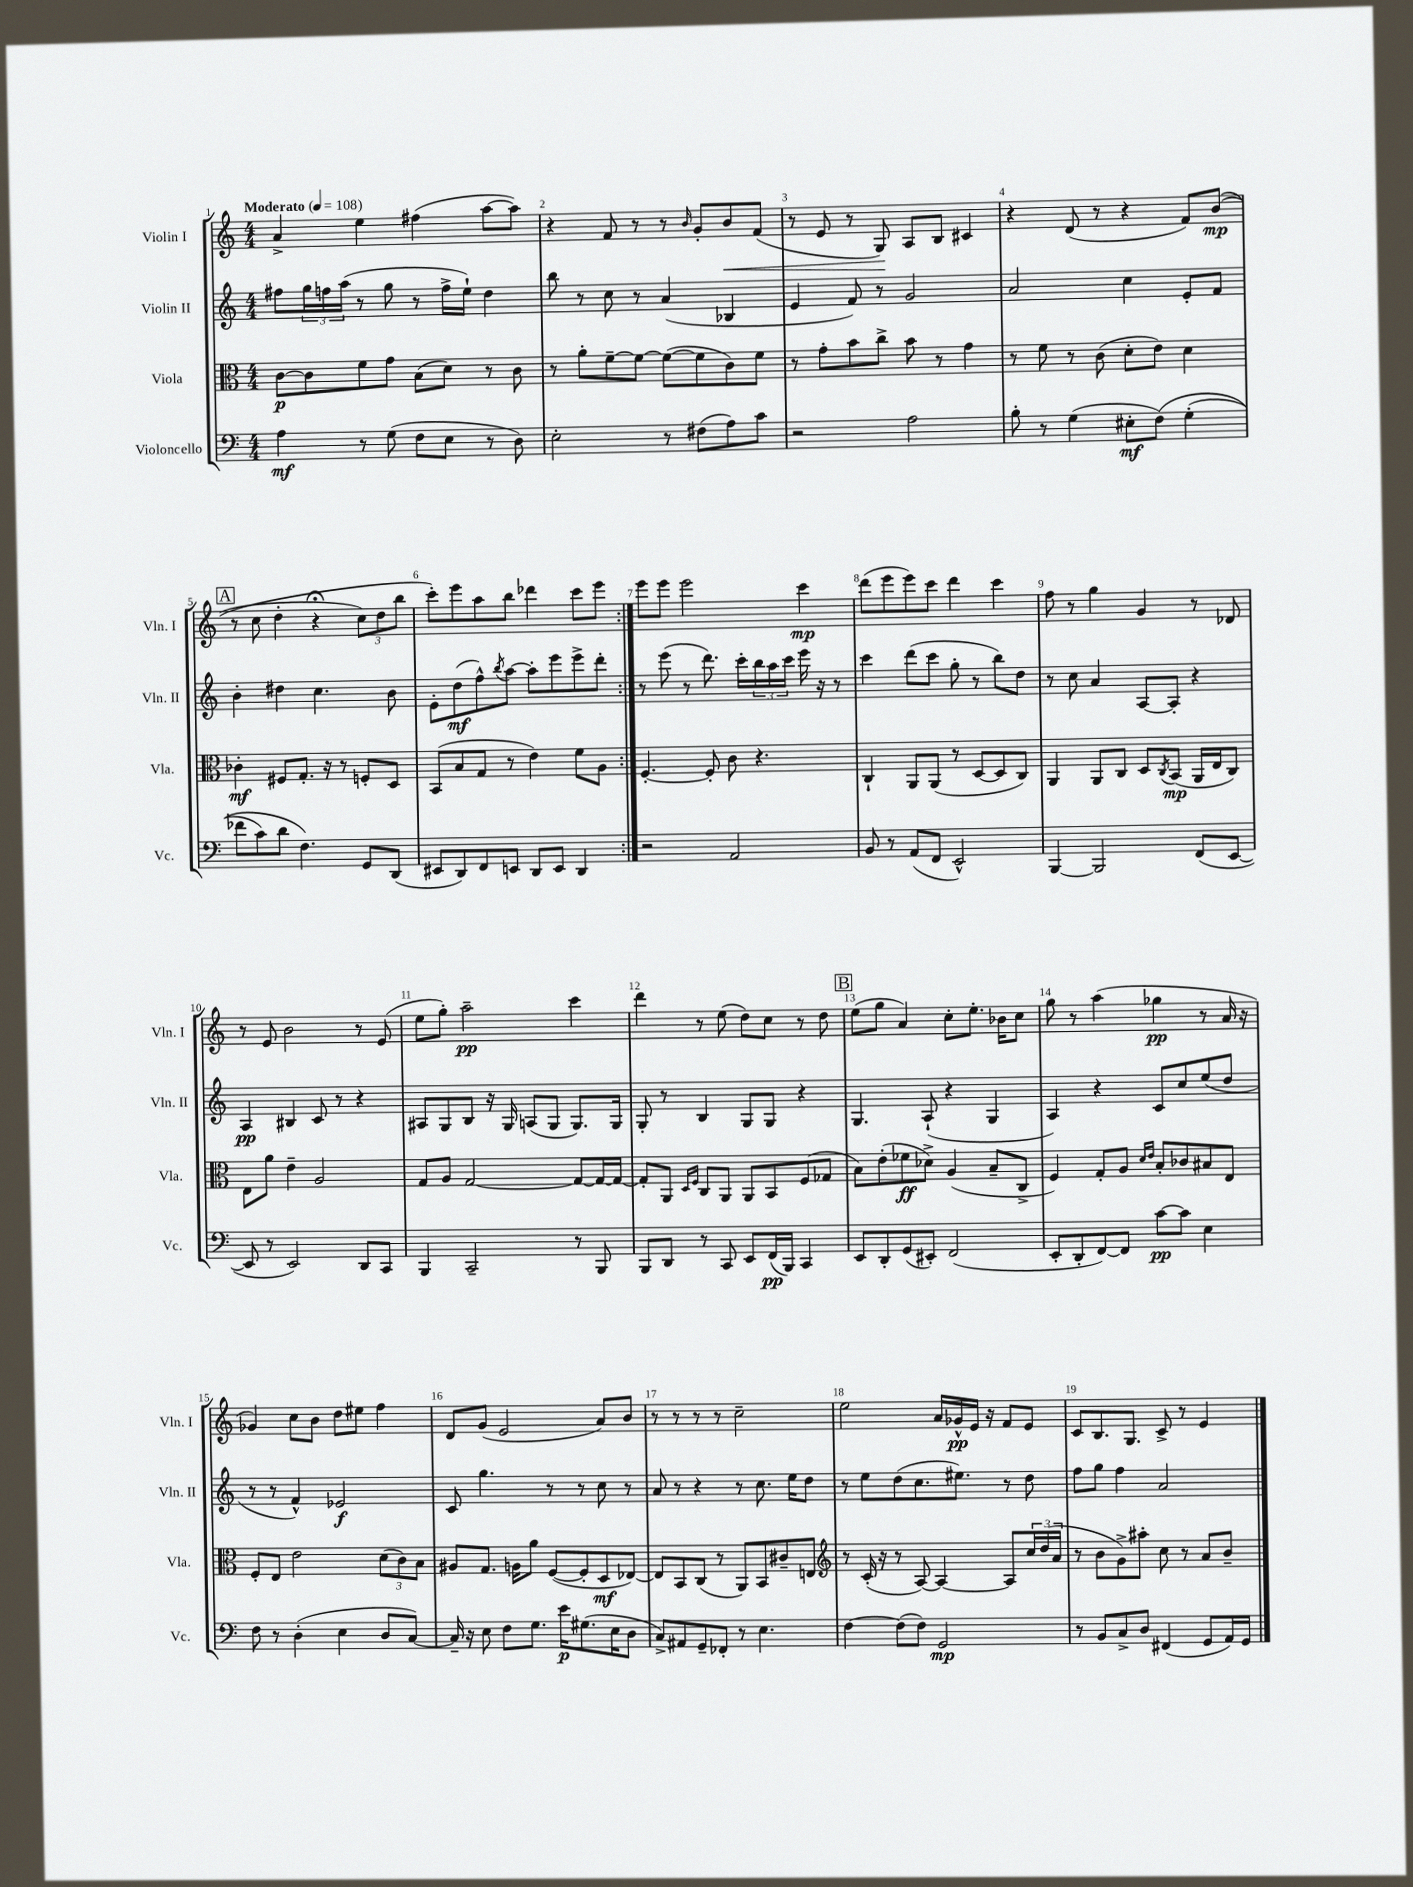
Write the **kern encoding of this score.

**kern	**dynam	**kern	**dynam	**kern	**dynam	**kern	**dynam
*part4	*part4	*part3	*part3	*part2	*part2	*part1	*part1
*staff4	*staff4	*staff3	*staff3	*staff2	*staff2	*staff1	*staff1
*I"Violoncello	*	*I"Viola	*	*I"Violin II	*	*I"Violin I	*
*I'Vc.	*	*I'Vla.	*	*I'Vln. II	*	*I'Vln. I	*
*clefF4	*	*clefC3	*	*clefG2	*	*clefG2	*
*k[]	*	*k[]	*	*k[]	*	*k[]	*
*M4/4	*	*M4/4	*	*M4/4	*	*M4/4	*
*MM108	*	*MM108	*	*MM108	*	*MM108	*
=1	=1	=1	=1	=1	=1	=1	=1
!	!	!	!	!	!	!LO:TX:a:B:t=Moderato	!
4A\	mf	[8c\L	p	8ff#X\L	.	4a^/	.
.	.	8c\]	.	24gg\L	.	.	.
.	.	.	.	24ffn\	.	.	.
.	.	.	.	(24aa\JJ	.	.	.
8r	.	8f\	.	8r	.	4ee\	.
(8G\	.	8g\J	.	8gg\	.	.	.
8F\L	.	(8B\L	.	8r	.	(4ff#X\	.
8E\J	.	8d\J)	.	16ff^\LL	.	.	.
.	.	.	.	16ee`\JJ)	.	.	.
8r	.	8r	.	4dd\	.	[8aa\L	.
8D\)	.	8c\	.	.	.	8aa\J])	.
=2	=2	=2	=2	=2	=2	=2	=2
2E'\	.	8r	.	8bb\	.	4r	.
.	.	8a'\L	.	8r	.	.	.
.	.	[8f~\	.	8cc\	.	8f/	.
.	.	8f\J_	.	8r	.	8r	.
8r	.	(8f\L_	.	(4a/	.	8r	.
.	.	.	.	.	.	16qqb/	.
(8F#X\L	.	8f\]	.	.	.	8g'/L	.
!	!	!	!	!	!	!	!LO:HP:b
8A\)	.	8c\)	.	4B-X/	.	8b/	<
8c\J	.	8f\J	.	.	.	(8f/J	.
=3	=3	=3	=3	=3	=3	=3	=3
2r	.	8r	.	4e/	.	8r	.
.	.	8g'\L	.	.	.	8e/	.
.	.	8b\	.	8f/)	.	8r	.
.	.	8cc^\J	.	8r	.	8G/)	.
2A\	.	8b\	.	2g/	.	8A/L	[
.	.	8r	.	.	.	8B/J	.
.	.	4g\	.	.	.	4c#X/	.
=4	=4	=4	=4	=4	=4	=4	=4
8B'\	.	8r	.	2a/	.	4r	.
8r	.	8f\	.	.	.	.	.
(4G\	.	8r	.	.	.	(8d/	.
.	.	(8c\	.	.	.	8r	.
8E#X'\L	mf	8d'\L	.	4cc\	.	4r	.
(8F\J)	.	8e\J)	.	.	.	.	.
(4G'\	.	4d\	.	8e'/L	.	8f/L)	.
.	.	.	.	8f/J	.	((8b/J	mp
!!LO:LB:g=z
!!LO:REH:place=s1:t=A
=5	=5	=5	=5	=5	=5	=5	=5
8f-X\L	.	4c-X'\	mf	4b'\	.	8r	.
8c\)	.	.	.	.	.	8cc\	.
8d\J	.	8F#X/L	.	4dd#X\	.	4dd'\	.
4.F\)	.	8.G'/J	.	.	.	.	.
.	.	.	.	4.cc\	.	4r;<	.
.	.	16r	.	.	.	.	.
.	.	8r	.	.	.	.	.
8GG/L	.	8Fn'/L	.	.	.	12cc\L)	.
.	.	.	.	.	.	12dd\	.
(8DD/J	.	8D/J	.	8b\	.	.	.
.	.	.	.	.	.	12bb\J	.
=6	=6	=6	=6	=6	=6	=6	=6
8EE#X/L	.	(8BB/L	.	8e'\L	.	8ccc'\L)	.
8DD/)	.	8B/	.	(8dd\	mf	8eee\	.
8FF/	.	8G/J	.	8ff^^\)	.	8aa\	.
.	.	.	.	8qbb/	.	.	.
8EEn/J	.	8r	.	[8aa\J	.	8bb\J	.
8DD/L	.	4e\)	.	8aa'\L]	.	4ddd-X\	.
8EE/J	.	.	.	8eee\	.	.	.
4DD/	.	8f\L	.	8eee^\	.	8ccc\L	.
.	.	8A\J	.	8ddd'\J	.	8eee\J	.
=7:|!	=7:|!	=7:|!	=7:|!	=7:|!	=7:|!	=7:|!	=7:|!
2r	.	[4.F'/	.	8r	.	8eee\L	.
.	.	.	.	(8eee\	.	8eee\J	.
.	.	.	.	8r	.	2eee\	.
.	.	8F'/]	.	8.ddd\)	.	.	.
2AA/	.	8c\	.	.	.	.	.
.	.	.	.	16ccc'\LL	.	.	.
.	.	4.r	.	24bb\	.	.	.
.	.	.	.	24aa\	.	.	.
.	.	.	.	24ccc\JJ	.	.	.
.	.	.	.	16eee\	.	4ccc\	mp
.	.	.	.	16r	.	.	.
.	.	.	.	8r	.	.	.
=8	=8	=8	=8	=8	=8	=8	=8
8BB/	.	4C`/	.	4ccc\	.	(8ddd\L	.
8r	.	.	.	.	.	8eee\	.
(8AA/L	.	8AA/L	.	(8ddd\L	.	8eee\)	.
8FF/J	.	(8AA/J	.	8ccc\J	.	8ccc\J	.
2EE^^/)	.	8r	.	8gg'\	.	4ddd\	.
.	.	[8D/L	.	8r	.	.	.
.	.	8D/]	.	8bb\L)	.	4ccc\	.
.	.	8C/J)	.	8dd\J	.	.	.
=9	=9	=9	=9	=9	=9	=9	=9
[4BBB/	.	4AA/	.	8r	.	8ff\	.
.	.	.	.	8cc\	.	8r	.
2BBB/]	.	8AA/L	.	4a/	.	4gg\	.
.	.	8C/J	.	.	.	.	.
.	.	8D/L	.	[8A/L	.	4g/	.
.	.	8qC/	.	.	.	.	.
.	.	(8BB/J	mp	8A'/J]	.	.	.
(8FF/L	.	16AA/LL	.	4r	.	8r	.
.	.	16E/J	.	.	.	.	.
[8EE/J	.	8C/J)	.	.	.	8d-X/	.
!!LO:LB:g=z
=10	=10	=10	=10	=10	=10	=10	=10
8EE/]	.	8E\L	.	4A/	pp	8r	.
8r	.	8a\J	.	.	.	8e/	.
2EE/)	.	4e~\	.	4B#X/	.	2b\	.
.	.	2A/	.	8c/	.	.	.
.	.	.	.	8r	.	.	.
8DD/L	.	.	.	4r	.	8r	.
8CC/J	.	.	.	.	.	(8e/	.
=11	=11	=11	=11	=11	=11	=11	=11
4BBB/	.	8G/L	.	8A#X/L	.	8ee\L	.
.	.	8A/J	.	8G/	.	8gg'\J)	.
2CC~/	.	[2G/	.	8B/J	.	2aa~\	pp
.	.	.	.	16r	.	.	.
.	.	.	.	16G/	.	.	.
.	.	.	.	(8An/L	.	.	.
.	.	.	.	8G/J	.	.	.
8r	.	8G/L_	.	8.G/L)	.	4ccc\	.
8BBB/	.	16G/L_	.	.	.	.	.
.	.	16G/JJ_	.	16G/Jk	.	.	.
=12	=12	=12	=12	=12	=12	=12	=12
8BBB/L	.	8G'/L]	.	8G'/	.	4ddd\	.
8DD/J	.	8AA/J	.	8r	.	.	.
.	.	16qqD/LL	.	.	.	.	.
.	.	16qqF/JJ	.	.	.	.	.
8r	.	8C/L	.	4B/	.	8r	.
8CC/	.	8AA/J	.	.	.	(8ee\	.
8EE/L	.	8AA/L	.	8G/L	.	8dd\L)	.
(16FF/L	pp	8BB/	.	8G/J	.	8cc\J	.
16BBB/JJ)	.	.	.	.	.	.	.
4CC/	.	(8F/	.	4r	.	8r	.
.	.	8G-X/J	.	.	.	8dd\	.
!!LO:REH:place=s1:t=B
=13	=13	=13	=13	=13	=13	=13	=13
8EE/L	.	8B\L)	.	4.G/	.	(8ee\L	.
8DD'/	.	(8e'\	.	.	.	8gg\J	.
(8GG/	.	8f-X\	ff	.	.	4a/)	.
8EE#X'/J)	.	8d-X^\J)	.	(8A`/	.	.	.
(2FF/	.	(4A/	.	4r	.	8cc'\L	.
.	.	.	.	.	.	8.ee'\J	.
.	.	8B~/L	.	4G/	.	.	.
.	.	.	.	.	.	16b-X\KL	.
.	.	8C^/J	.	.	.	8cc\J	.
=14	=14	=14	=14	=14	=14	=14	=14
8EE'/L	.	4F/)	.	4A/)	.	8gg\	.
8DD'/	.	.	.	.	.	8r	.
[8FF/)	.	8G'/L	.	4r	.	(4aa\	.
8FF/J]	.	8A/J	.	.	.	.	.
.	.	16qqd/LL	.	.	.	.	.
.	.	16qqe/JJ	.	.	.	.	.
[8c\L	pp	8B'/L	.	8c/L	.	4gg-X\	pp
8c\J]	.	8c-X/	.	8cc/	.	.	.
4E\	.	8B#X/	.	(8ee/	.	8r	.
.	.	8E/J	.	8dd/J	.	16a/	.
.	.	.	.	.	.	16r	.
!!LO:LB:g=z
=15	=15	=15	=15	=15	=15	=15	=15
8F\	.	8F'/L	.	8r	.	4g-X/)	.
8r	.	8E/J	.	8r	.	.	.
(4D'\	.	2e\	.	4f^^/)	.	8cc\L	.
.	.	.	.	.	.	8b\J	.
4E\	.	.	.	2e-X/	f	8dd\L	.
.	.	.	.	.	.	8ee#X\J	.
8D/L	.	(12d\L	.	.	.	4ff\	.
.	.	12c\)	.	.	.	.	.
[8C/J)	.	.	.	.	.	.	.
.	.	12B\J	.	.	.	.	.
=16	=16	=16	=16	=16	=16	=16	=16
16C~/]	.	8A#X/L	.	8c/	.	8d/L	.
16r	.	.	.	.	.	.	.
8E\	.	8.G/J	.	4.gg\	.	(8g/J	.
8F\L	.	.	.	.	.	2e/	.
.	.	16An\KL	.	.	.	.	.
8.G\J	.	8a\J	.	.	.	.	.
.	.	([8F/L	.	8r	.	.	.
16e\KL	p	.	.	.	.	.	.
(8.G#X\	.	8F'/]	.	8r	.	.	.
.	.	8D/	mf	8cc\	.	8a/L)	.
16E\K	.	.	.	.	.	.	.
8D\J	.	[8E-X/J)	.	8r	.	8b/J	.
=17	=17	=17	=17	=17	=17	=17	=17
8C^/L)	.	8E-/L]	.	8a/	.	8r	.
8AA#X/	.	8BB/	.	8r	.	8r	.
8GG~/	.	(8C/J	.	4r	.	8r	.
8FF-X'/J	.	8r	.	.	.	8r	.
8r	.	8AA/L)	.	8r	.	2cc~\	.
4.E\	.	8BB/	.	8.cc\	.	.	.
.	.	8c#X~/	.	.	.	.	.
.	.	.	.	16ee\KL	.	.	.
.	.	8En/J	.	8dd\J	.	.	.
=18	=18	=18	=18	=18	=18	=18	=18
*	*	*clefG2	*	*	*	*	*
[4F\	.	8r	.	8r	.	2ee\	.
.	.	(16c'/	.	8ee\L	.	.	.
.	.	16r	.	.	.	.	.
(8F\L]	.	8r	.	(8dd\	.	.	.
8F\J)	.	[8A/)	.	8.cc\	.	.	.
2GG/	mp	4A/_	.	.	.	16a/LL	.
.	.	.	.	8.ee#X\J)	.	16g-X^^/	pp
.	.	.	.	.	.	16e/JJ	.
.	.	.	.	.	.	16r	.
.	.	8A/L]	.	8r	.	8f/L	.
.	.	24cc/L	.	8dd\	.	8e/J	.
.	.	(24dd/	.	.	.	.	.
.	.	24a/JJ	.	.	.	.	.
=19	=19	=19	=19	=19	=19	=19	=19
8r	.	8r	.	8ff\L	.	8c/L	.
8BB/L	.	8b\L	.	8gg\J	.	8.B/	.
8C^/	.	8g^\)	.	4ff\	.	.	.
.	.	.	.	.	.	8.G/J	.
8D/J	.	8aa#X'\J	.	.	.	.	.
(4FF#X/	.	8cc\	.	2a/	.	8c^/	.
.	.	8r	.	.	.	8r	.
8GG/L	.	8a/L	.	.	.	4e/	.
16AA/L)	.	8b~/J	.	.	.	.	.
16GG/JJ	.	.	.	.	.	.	.
==	==	==	==	==	==	==	==
*-	*-	*-	*-	*-	*-	*-	*-
